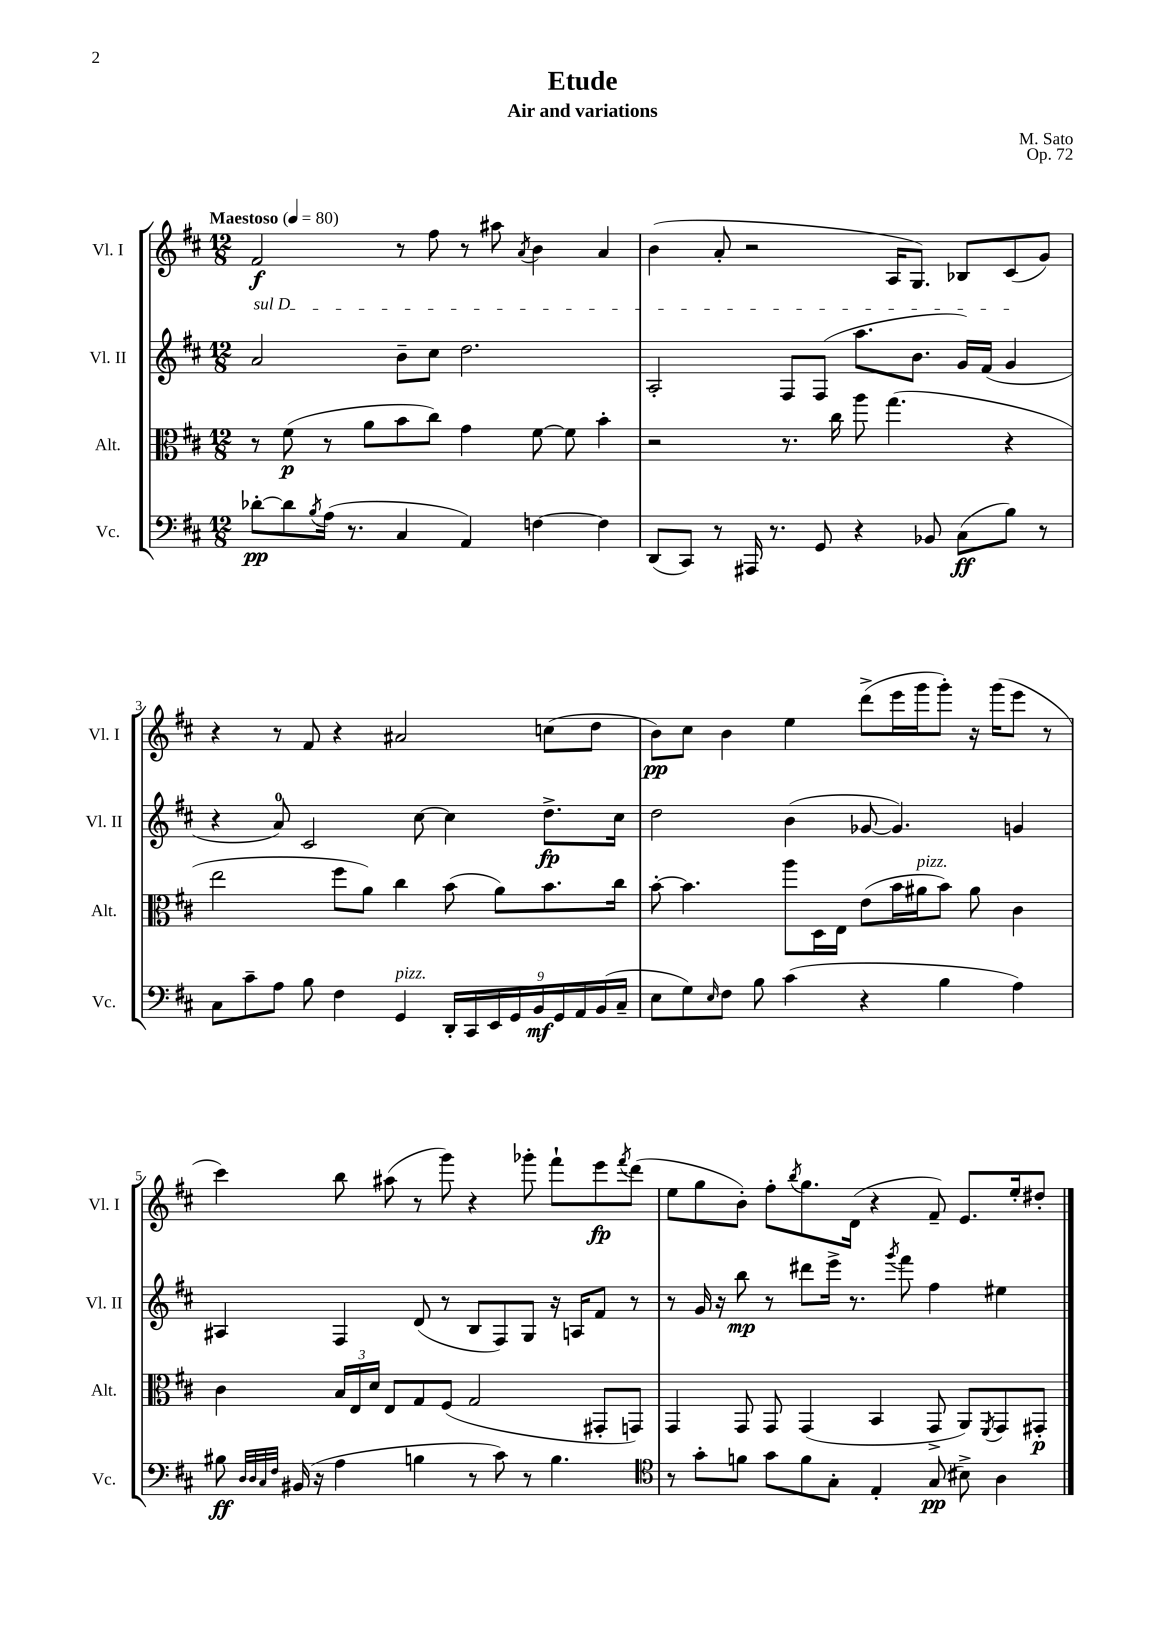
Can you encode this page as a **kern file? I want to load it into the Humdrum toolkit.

**kern	**kern	**kern	**kern
*staff4	*staff3	*staff2	*staff1
*clefF4	*clefC3	*clefG2	*clefG2
*k[f#c#]	*k[f#c#]	*k[f#c#]	*k[f#c#]
*M12/8	*M12/8	*M12/8	*M12/8
*MM80	*MM80	*MM80	*MM80
[8d-'	8r	2a	2f#
8d-]	(8f#	.	.
8qB	.	.	.
(16A	8r	.	.
8.r	.	.	.
.	8a	.	.
4C#	8b	8b~	8r
.	8cc#)	8cc#	8ff#
4AA)	4g	2.dd	8r
.	.	.	8aa#
.	.	.	8qa
[4F	[8f#	.	4b
.	8f#]	.	.
4F]	4b'	.	4a
=	=	=	=
(8DD	2r	2A'	(4b
8CC#)	.	.	.
8r	.	.	8a'
16AAA#	.	.	2r
8.r	.	.	.
.	8.r	8F#	.
8GG	.	(8F#	.
.	16cc#	.	.
4r	8aa	8.aa	.
.	(4.gg	.	16A
.	.	8.b	8.G)
8BB-	.	.	.
(8C#	.	16g)	8B-
.	.	(16f#	.
8B)	4r	4g	(8c#
8r	.	.	8g)
=	=	=	=
8C#	2ee	4r	4r
8c#~	.	.	.
8A	.	8a)	8r
8B	.	2c#	8f#
4F#	8ff#	.	4r
.	8a)	.	.
4GG	4cc#	.	2a#
.	.	[8cc#	.
18DD'	(8b	4cc#]	.
18CC#	.	.	.
18EE	.	.	.
.	8a)	.	.
18GG	.	.	.
18BB	.	.	.
.	8.b	8.dd^	(8cc
18GG	.	.	.
18AA	.	.	.
.	.	.	8dd
(18BB	.	.	.
.	16cc#	16cc#	.
18C#~	.	.	.
=	=	=	=
8E	[8b'	2dd	8b)
8G)	4.b]	.	8cc#
16qqE	.	.	.
8F#	.	.	4b
8B	.	.	.
(4c#	8aa	(4b	4ee
.	16D	.	.
.	16E	.	.
4r	(8e	[8g-	(8ddd^
.	16b	4.g-])	16eee
.	16a#	.	16ggg
4B	8b)	.	8ggg')
.	8a#	.	16r
.	.	.	(16ggg
4A)	4c#	4g	8eee
.	.	.	8r
=	=	=	=
8B#	4c#	4A#	4ccc#)
32qqD	.	.	.
32qqD	.	.	.
32qqC#	.	.	.
32qqF#	.	.	.
(16BB#	.	.	.
16r	.	.	.
4A	24B	4F#	8bb
.	24E	.	.
.	24d	.	.
.	8E	.	(8aa#
4B	8G	(8d	8r
.	(8F#	8r	8ggg)
8r	2G	8B	4r
8c#)	.	8F#)	.
8r	.	8G	8ggg-'
4.B	.	16r	8fff#`
.	.	16A	.
.	8GG#'	8f#	8eee
.	.	.	8qfff#
.	8GG)	8r	(8ddd
=	=	=	=
*clefC4	*	*	*
8r	4GG	8r	8ee
8g'	.	16g	8gg
.	.	16r	.
8f	8GG	8bb	8b')
8g	8GG	8r	8ff#'
.	.	.	8qbb
8f	(4GG	8ddd#	8.gg
8G'	.	16eee^	.
.	.	8.r	(16d
4E'	4BB	.	4r
.	.	8qggg	.
.	.	8fff#	.
(8G	8GG^	4ff#	8f#~)
8B#^)	8AA)	.	8.e
.	8qFF#	.	.
4A	8GG	4ee#	.
.	.	.	16ee'
.	8GG#'	.	8dd#'
==	==	==	==
*-	*-	*-	*-
